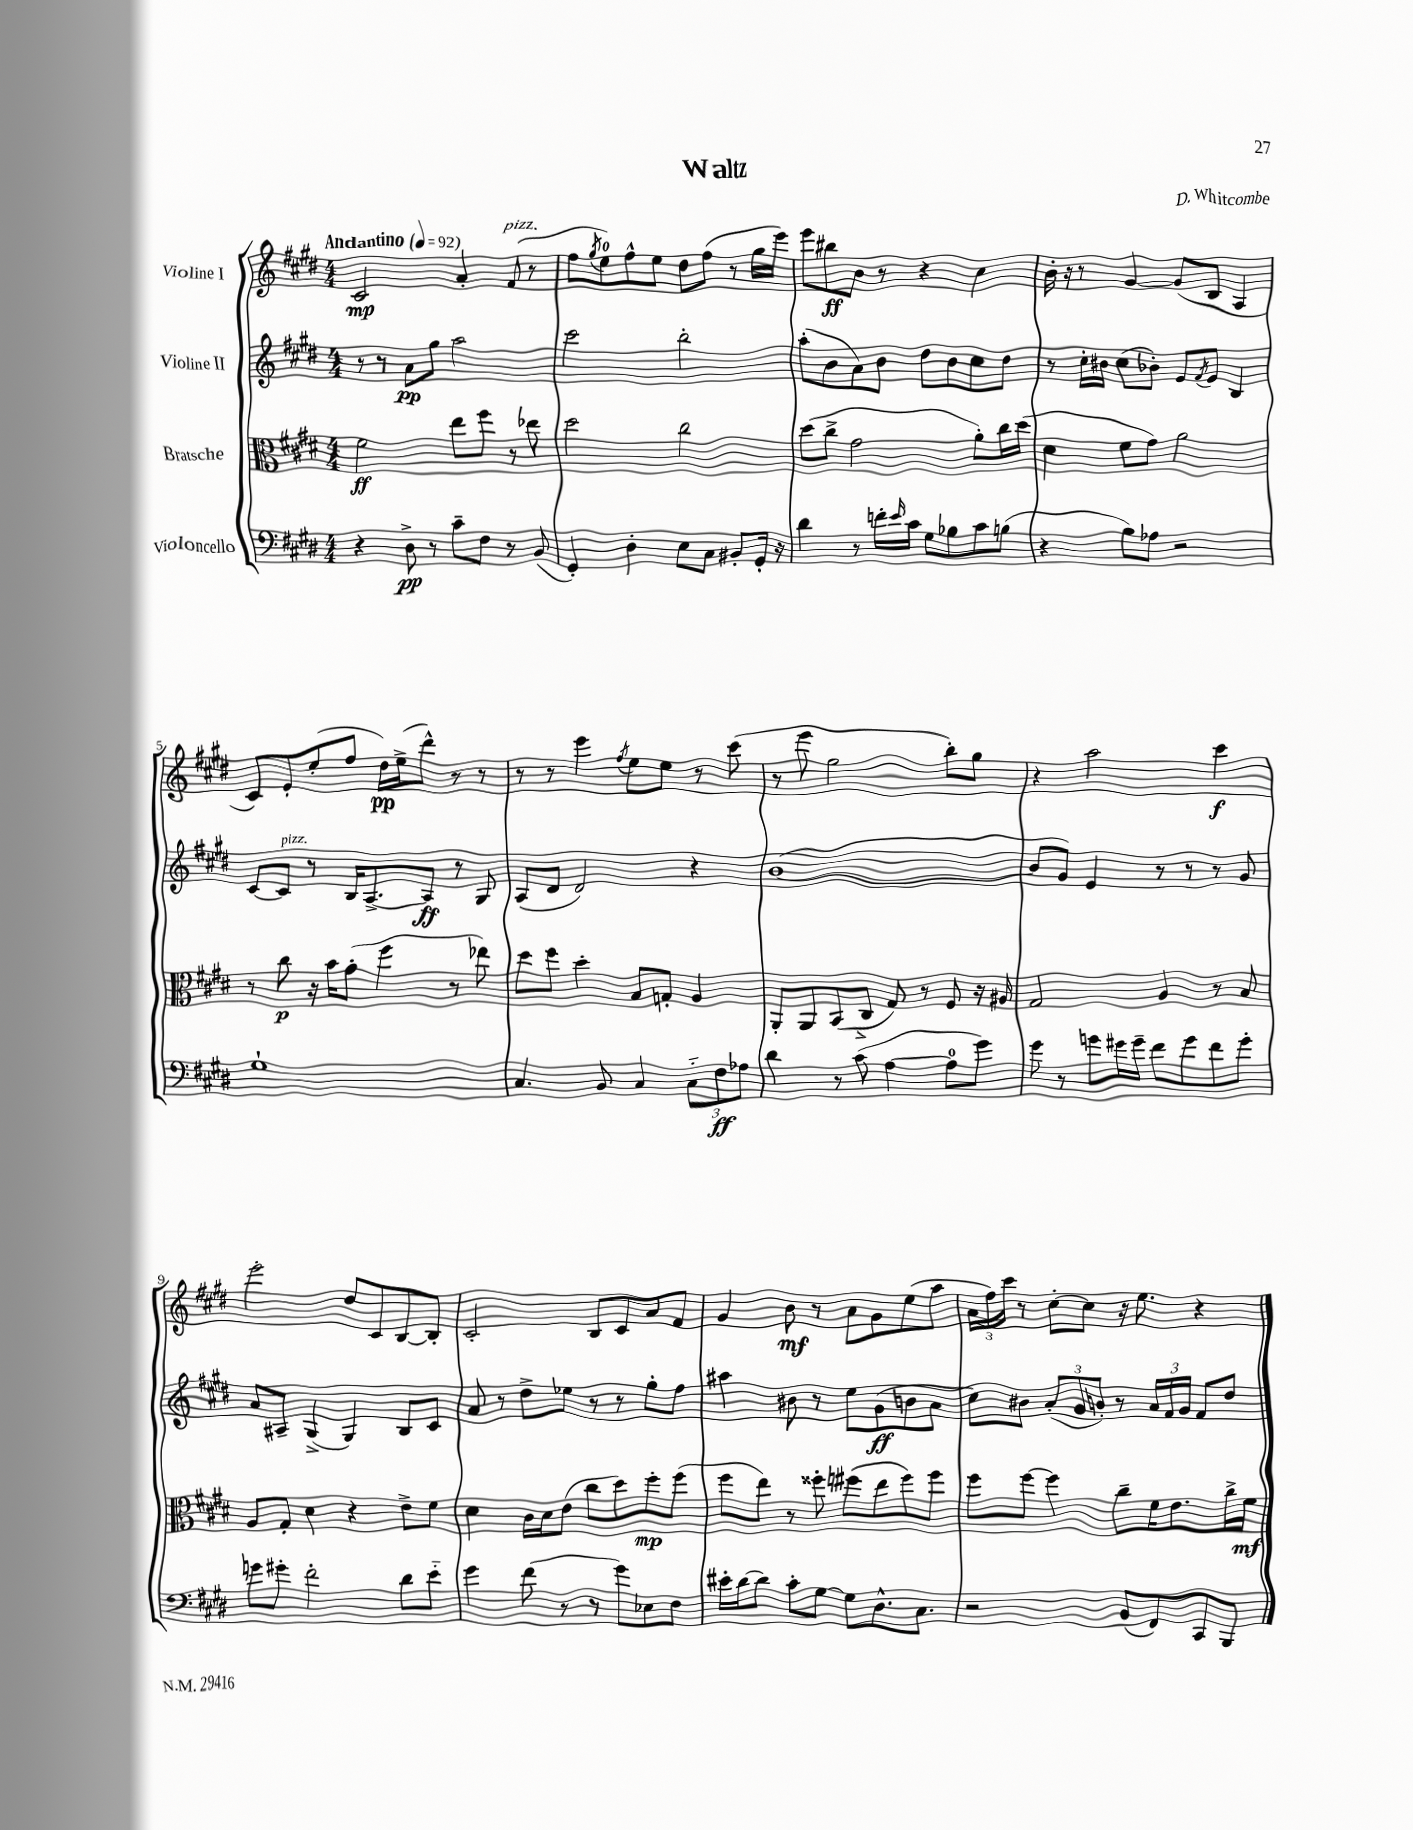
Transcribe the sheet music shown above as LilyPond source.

\header { title = "Waltz" composer = "D. Whitcombe" }
<<
\new StaffGroup <<
\new Staff = "s0" \with { instrumentName = "Violine I" } {
    \clef treble \key e \major \numericTimeSignature \time 4/4 \tempo "Andantino" 4 = 92
    cis'2\mp a'4-. fis'8^\markup { \italic "pizz." }( r8 |
    fis''8 \acciaccatura { gis''8 } e''8-0) fis''8-^ e''8 dis''8 fis''8( r8 gis''16 e'''16) |
    e'''8 bis''8\ff b'8 r8 r4 cis''4 |
    b'16-. r16 r8 gis'4~ gis'8( b8 a4 |
    cis'8) e'8-. e''8-.( fis''8 dis''16\pp) e''16->( dis'''8-^) r8 r8 |
    r8 r8 e'''4 \acciaccatura { fis''8 } e''8 e''8 r8 cis'''8( |
    r8 e'''8 gis''2 b''8-.) gis''8 |
    r4 a''2 cis'''4\f |
    e'''2-. dis''8 cis'8 b8~ b8-. |
    cis'2-. b8 cis'8 a'8 fis'8 |
    gis'4 b'8\mf r8 a'8 gis'8 e''8( a''8 |
    \tuplet 3/2 { a'16 fis''16) cis'''16 } r8 cis''8~-. cis''8 r16 e''8. r4 \bar "|." |
}
\new Staff = "s1" \with { instrumentName = "Violine II" } {
    \clef treble \key e \major \numericTimeSignature \time 4/4
    r8 r8 a'8\pp gis''8 a''2 |
    cis'''2 b''2-. |
    a''8-.( b'8 a'8) b'8 dis''8 b'8 cis''8 dis''8 |
    r8 cis''16-. bis'16 cis''8( bes'8-.) e'8 \acciaccatura { fis'8 } e'8 b4 |
    cis'8~ cis'8^\markup { \italic "pizz." } r8 b16 a8.~-> a8\ff r8 gis8 |
    a8( dis'8 dis'2) r4 |
    b'1~( |
    b'8 gis'8) e'4 r8 r8 r8 gis'8 |
    a'8 ais8-- gis4->( gis4) b8 cis'8 |
    a'8 r8 dis''8-> ees''8 r8 r8 gis''8-. fis''8 |
    ais''4 bis'8 r8 e''8 gis'8\ff( b'8 a'8 |
    cis''8) bis'8 \tuplet 3/2 { a'8-.( gis'8 b'8-.) } r8 \tuplet 3/2 { a'16 fis'16 gis'16 } fis'8 dis''8 \bar "|." |
}
\new Staff = "s2" \with { instrumentName = "Bratsche" } {
    \clef alto \key e \major \numericTimeSignature \time 4/4
    fis'2\ff e''8 fis''8 r8 ees''8 |
    dis''2 cis''2 |
    dis''8( cis''8-> gis'2 a'8-.) cis''16 dis''16( |
    dis'4 fis'8 gis'8) a'2 |
    r8 cis''8\p r16 b'16 gis'8-.( fis''4 r8 ees''8) |
    dis''8 fis''8 dis''4-. b8 g8-. a4 |
    a,8-. a,8 b,8( cis8-> gis8) r8 fis8 r16 ais16 |
    gis2 a4 r8 b8 |
    a8 gis8-. dis'4 r4 e'8-> fis'8 |
    dis'4 cis'16 dis'16 e'8( cis''8 dis''8) fis''8-.\mp fis''8( |
    fis''8 e''8) r8 fisis''8-. fis''8( e''8 fis''8) fis''8 |
    fis''8 fis''8~ fis''4 cis''8-- fis'16 e'8. cis''16-> fis'16\mf \bar "|." |
}
\new Staff = "s3" \with { instrumentName = "Violoncello" } {
    \clef bass \key e \major \numericTimeSignature \time 4/4
    r4 dis8->\pp r8 cis'8-- fis8 r8 b,8( |
    gis,4-.) dis4-. e8 cis8 bis,8-. gis,16-. r16 |
    dis'4 r8 f'16-. \grace { e'16 } cis'16 gis8 bes8 cis'8 b8( |
    r4 b8) aes8 r2 |
    gis1-! |
    cis4. b,8 cis4 \tuplet 3/2 { cis8-_ fis8\ff aes8 } |
    dis'4 r8 cis'8( a4~ a8-0 gis'8) |
    gis'8 r8 g'8 gis'16 gis'16-- fis'8 gis'8 fis'8 gis'8-. |
    g'8 gis'8-. fis'2-. dis'8 e'8-_ |
    gis'4 fis'8( r8 r8 gis'8) ees8 fis8 |
    eis'16-. dis'16~ dis'8 cis'8-. gis8~ gis8 dis8.-^ cis8. |
    r2 b,8( fis,8) cis,8 b,,8 \bar "|." |
}
>>
>>
